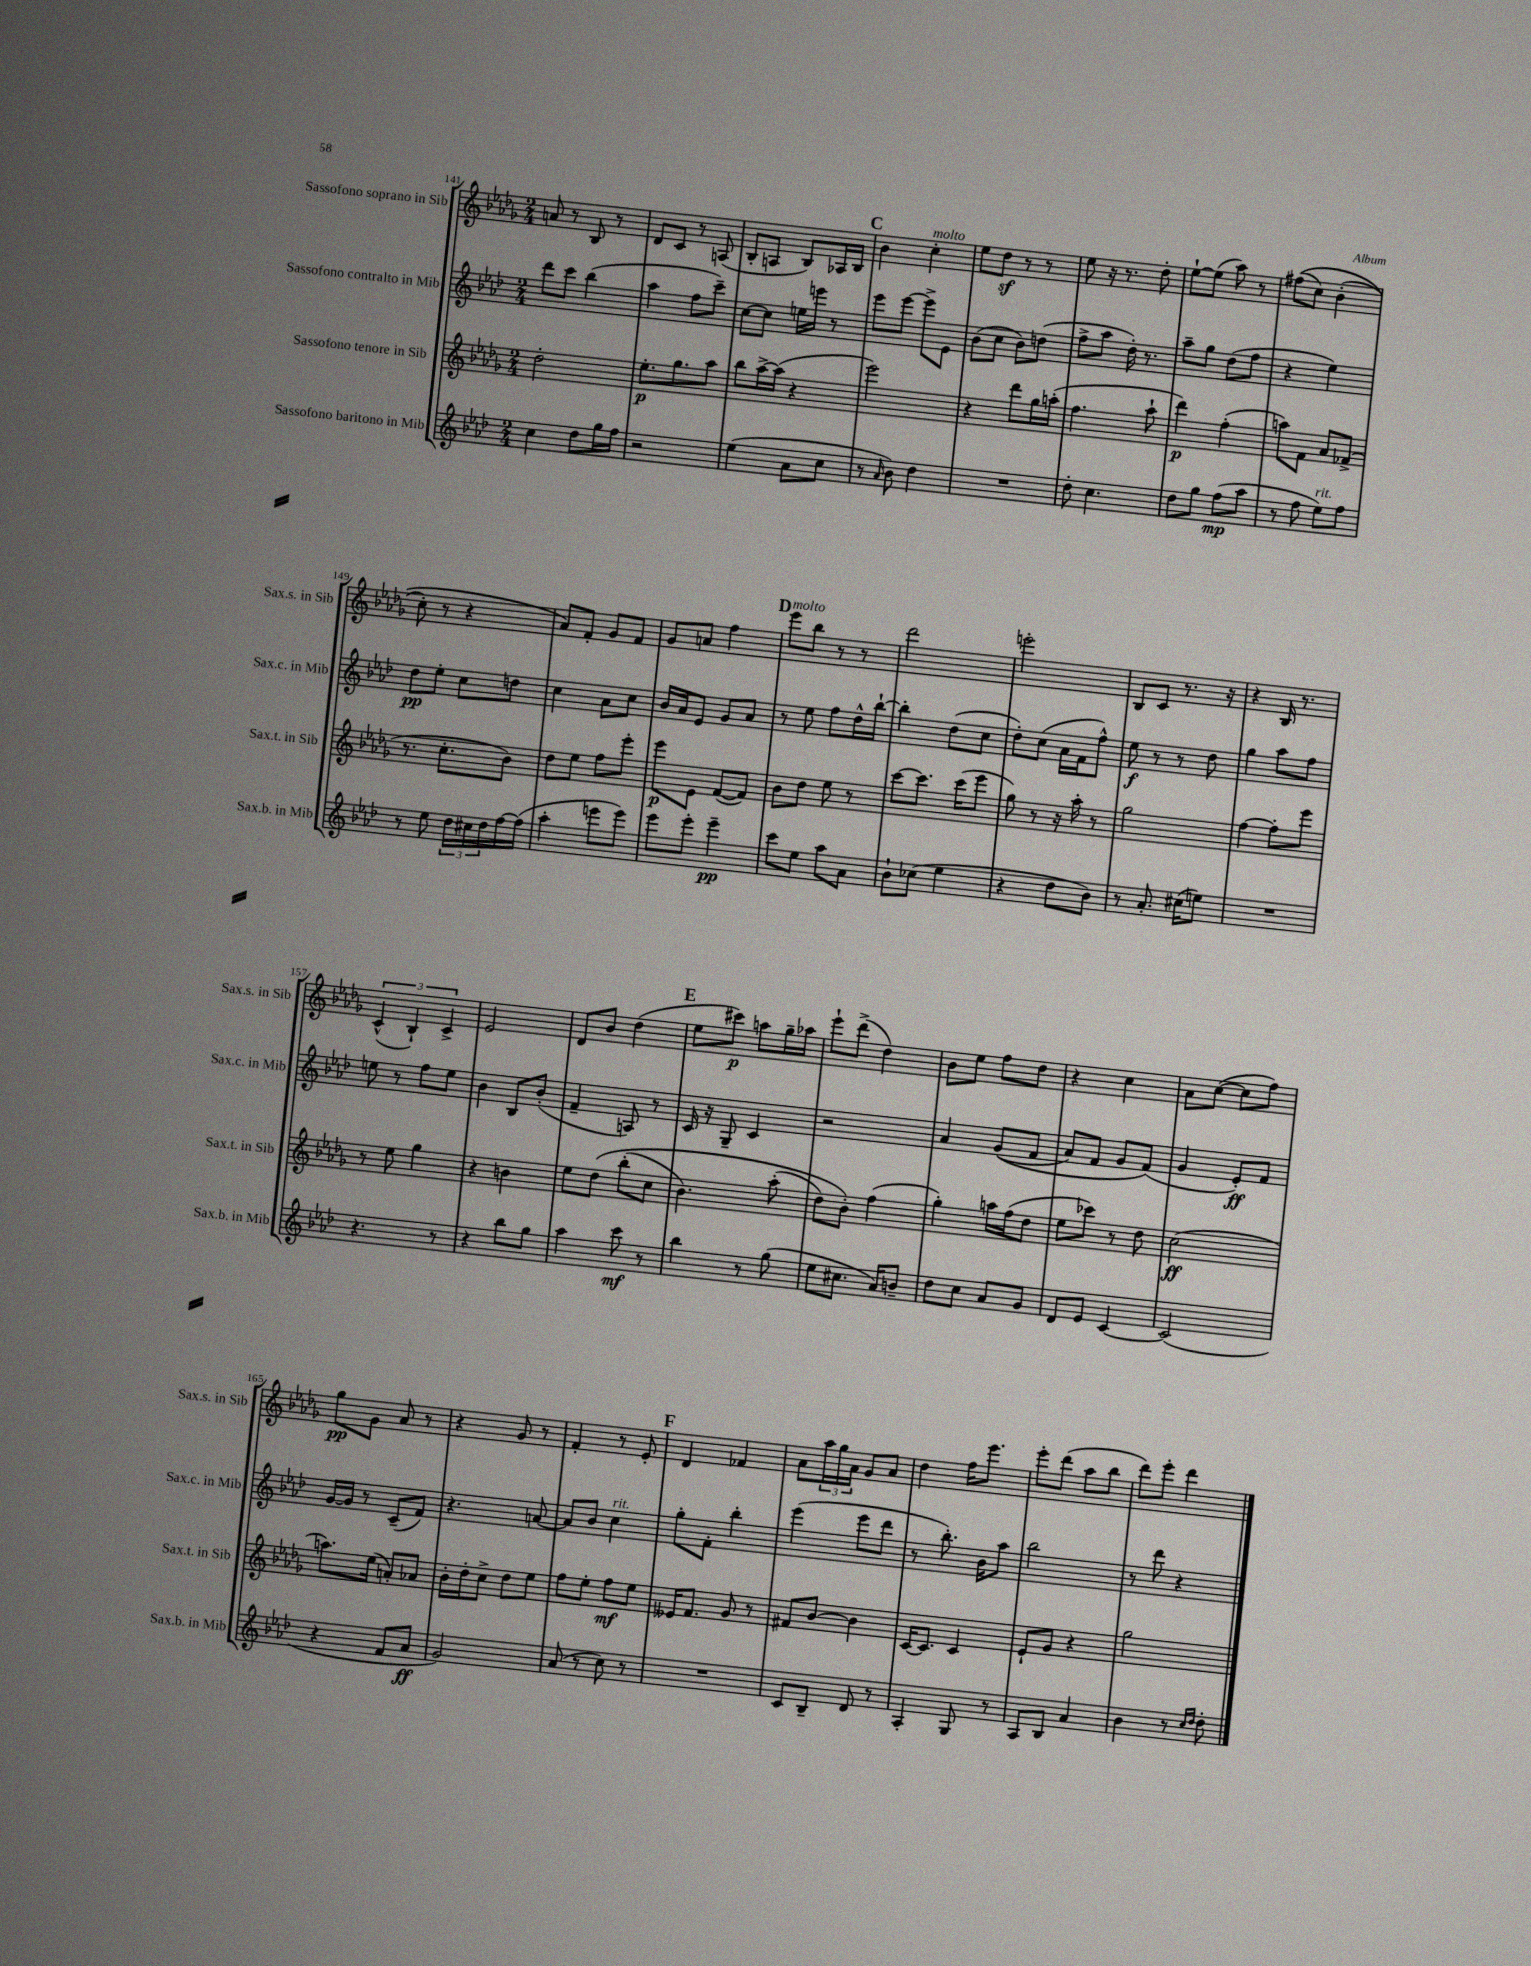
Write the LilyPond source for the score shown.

<<
\new StaffGroup <<
\new Staff = "s0" \with { instrumentName = "Sassofono soprano in Sib" shortInstrumentName = "Sax.s. in Sib" } {
    \clef treble \key des \major \numericTimeSignature \time 2/4
    a'8 r8 bes8 r8 |
    des'8 c'8 r8 a8( |
    bes8-. a8 bes8) aes16 bes16 |
    \mark \markup { \bold "C" } bes'4 c''4-.^\markup { \italic "molto" } |
    ees''8 des''8\sf r8 r8 |
    ees''8 r16 r8. des''8-. |
    ees''8~-! ees''8( aes''8) r8 |
    fis''8(\( c''8) bes'4-.( |
    c''8-.) r8 r4 |
    aes'8\) f'8-. ges'8 f'8 |
    ges'8 a'8 f''4 |
    \mark \markup { \bold "D" } ees'''8^\markup { \italic "molto" } bes''8 r8 r8 |
    des'''2 |
    e'''2-. |
    bes8 c'8 r8. r16 |
    r4 bes16 r8. |
    \tuplet 3/2 { c'4-^( bes4-!) c'4-> } |
    ees'2 |
    des'8 bes'8 des''4( |
    \mark \markup { \bold "E" } ees''8 cis'''8\p) a''8 ges''16-- aes''16 |
    ees'''8-! des'''8->( des''4) |
    bes'8 ees''8 f''8 des''8 |
    r4 c''4 |
    aes'8 c''8~( c''8 f''8) |
    ges''8\pp ges'8 aes'8 r8 |
    r4 ges'8 r8 |
    f'4-. r8 ees'8-. |
    \mark \markup { \bold "F" } des'4 fes'4 |
    aes'8 \tuplet 3/2 { aes''16 ges''16 aes'16 } ges'8 aes'8 |
    des''4 f''16 ees'''8. |
    ees'''8-. des'''8( aes''8 bes''8 |
    des'''8) ees'''8-. des'''4 \bar "|." |
}
\new Staff = "s1" \with { instrumentName = "Sassofono contralto in Mib" shortInstrumentName = "Sax.c. in Mib" } {
    \clef treble \key aes \major \numericTimeSignature \time 2/4
    des'''8 c'''8 bes''4( |
    aes''4 f''8 c'''8--) |
    c''8~ c''8 e''16 e'''16 r8 |
    \mark \markup { \bold "C" } ees'''8 ees'''8~ ees'''8-> ees'8 |
    bes'8( c''8 bes'8) d''8( |
    f''8-> aes''8 des''16-.) r8. |
    aes''8-- g''8 des''8( f''8 |
    r4 ees''4) |
    des''8\pp ees''8-. c''8 d''8 |
    c''4 aes'8 c''8 |
    bes'16 aes'16 ees'8 g'8 aes'8 |
    \mark \markup { \bold "D" } r8 ees''8 f''8 des''16-^ bes''16~-! |
    bes''4-. des''8( c''8 |
    des''8-.) c''8( aes'16 f'16 f''8-^) |
    ees''8\f r8 r8 des''8 |
    g''4 aes''8 f''8 |
    e''8 r8 f''8 e''8 |
    bes'4 bes8 bes'8-.( |
    f'4-- a8) r8 |
    \mark \markup { \bold "E" } c'16 r16 g8-- c'4 |
    r2 |
    aes'4 g'8(\( f'8 |
    aes'8) f'8 g'8 f'8(\) |
    g'4 ees'8-.\ff) f'8 |
    g'16~ g'16 r8 c'8--( f'8) |
    r4. a'8~ |
    a'8 bes'8 c''4^\markup { \italic "rit." } |
    \mark \markup { \bold "F" } g''8-. f'8-. bes''4-. |
    ees'''4( ees'''8 des'''8 |
    r8 bes''8.-.) bes'16 aes''8 |
    bes''2 |
    r8 des'''8 r4 \bar "|." |
}
\new Staff = "s2" \with { instrumentName = "Sassofono tenore in Sib" shortInstrumentName = "Sax.t. in Sib" } {
    \clef treble \key des \major \numericTimeSignature \time 2/4
    des''2-. |
    ees''8.-.\p ges''8. aes''8 |
    bes''8 aes''16~-> aes''16( r4 |
    \mark \markup { \bold "C" } ees'''2) |
    r4 des'''8 ges''16 a''16-.( |
    f''4. aes''8-! |
    des'''4\p) f''4-.( |
    a''8) f'8 aes'8 fes'8->( |
    r8. c''8.-. bes'8) |
    des''8 ees''8 f''8 ees'''8-. |
    ees'''8\p ees'8 f'8~( f'8) |
    \mark \markup { \bold "D" } bes'8 des''8 ees''8 r8 |
    c'''8~ c'''8. c'''16( ees'''8 |
    ges''8) r8 r16 aes''16-. r8 |
    ges''2 |
    f''4~ f''8-. ees'''8 |
    r8 ees''8 ges''4 |
    r4 b'4 |
    ees''8 des''8\( bes''8-.( c''8 |
    \mark \markup { \bold "E" } bes'4.) aes''8-.( |
    des''8) bes'8-.\) f''4( |
    ges''4-.) a''16 f''16( des''8 |
    ees''8 ces'''8) r8 des''8 |
    c''2\ff( |
    a''8.) ees''16( a'8-.) aes'8 |
    bes'16-. des''16-. c''8-> des''8 ees''8 |
    f''8 ees''8-. f''8\mf ees''8 |
    \mark \markup { \bold "F" } eeses'16 f'8. ges'8 r8 |
    fis'8 bes'8~ bes'4 |
    c'16~ c'8. c'4 |
    ees'8-! ges'8 r4 |
    ges''2 \bar "|." |
}
\new Staff = "s3" \with { instrumentName = "Sassofono baritono in Mib" shortInstrumentName = "Sax.b. in Mib" } {
    \clef treble \key aes \major \numericTimeSignature \time 2/4
    c''4 des''8 g''16 f''16 |
    r2 |
    ees''4( aes'8 c''8 |
    \mark \markup { \bold "C" } r8 \grace { aes'16 } bes'8) des''4 |
    R2 |
    des''8-. c''4. |
    des''8 g''8 f''8\mp( aes''8 |
    r8 f''8 ees''8^\markup { \italic "rit." }) f''8 |
    r8 ees''8 \tuplet 3/2 { des''16 cis''16 des''16 } f''16~ f''16( |
    aes''4-. e'''8 e'''8) |
    ees'''8 ees'''8-. ees'''4--\pp |
    \mark \markup { \bold "D" } c'''8 ees''8 aes''8 aes'8 |
    bes'8-! ces''8( ees''4 |
    r4 des''8 bes'8) |
    r8 aes'8.-. cis''16( e''8) |
    R2 |
    r4. r8 |
    r4 bes''8 g''8 |
    aes''4 c'''8\mf r8 |
    \mark \markup { \bold "E" } bes''4 r8 g''8( |
    ees''8 cis''8. aes'16) b'8-- |
    des''8 c''8 aes'8 g'8 |
    des'8 ees'8 c'4~ |
    c'2( |
    r4 f'8 aes'8\ff |
    g'2) |
    aes'8( r8 c''8) r8 |
    \mark \markup { \bold "F" } R2 |
    c'8 bes8-- des'8 r8 |
    aes4-. g8 r8 |
    aes8 bes8 aes'4 |
    bes'4 r8 \grace { c''16 des''16 } des''8-. \bar "|." |
}
>>
>>
\layout { \context { \Score currentBarNumber = #141 } }
